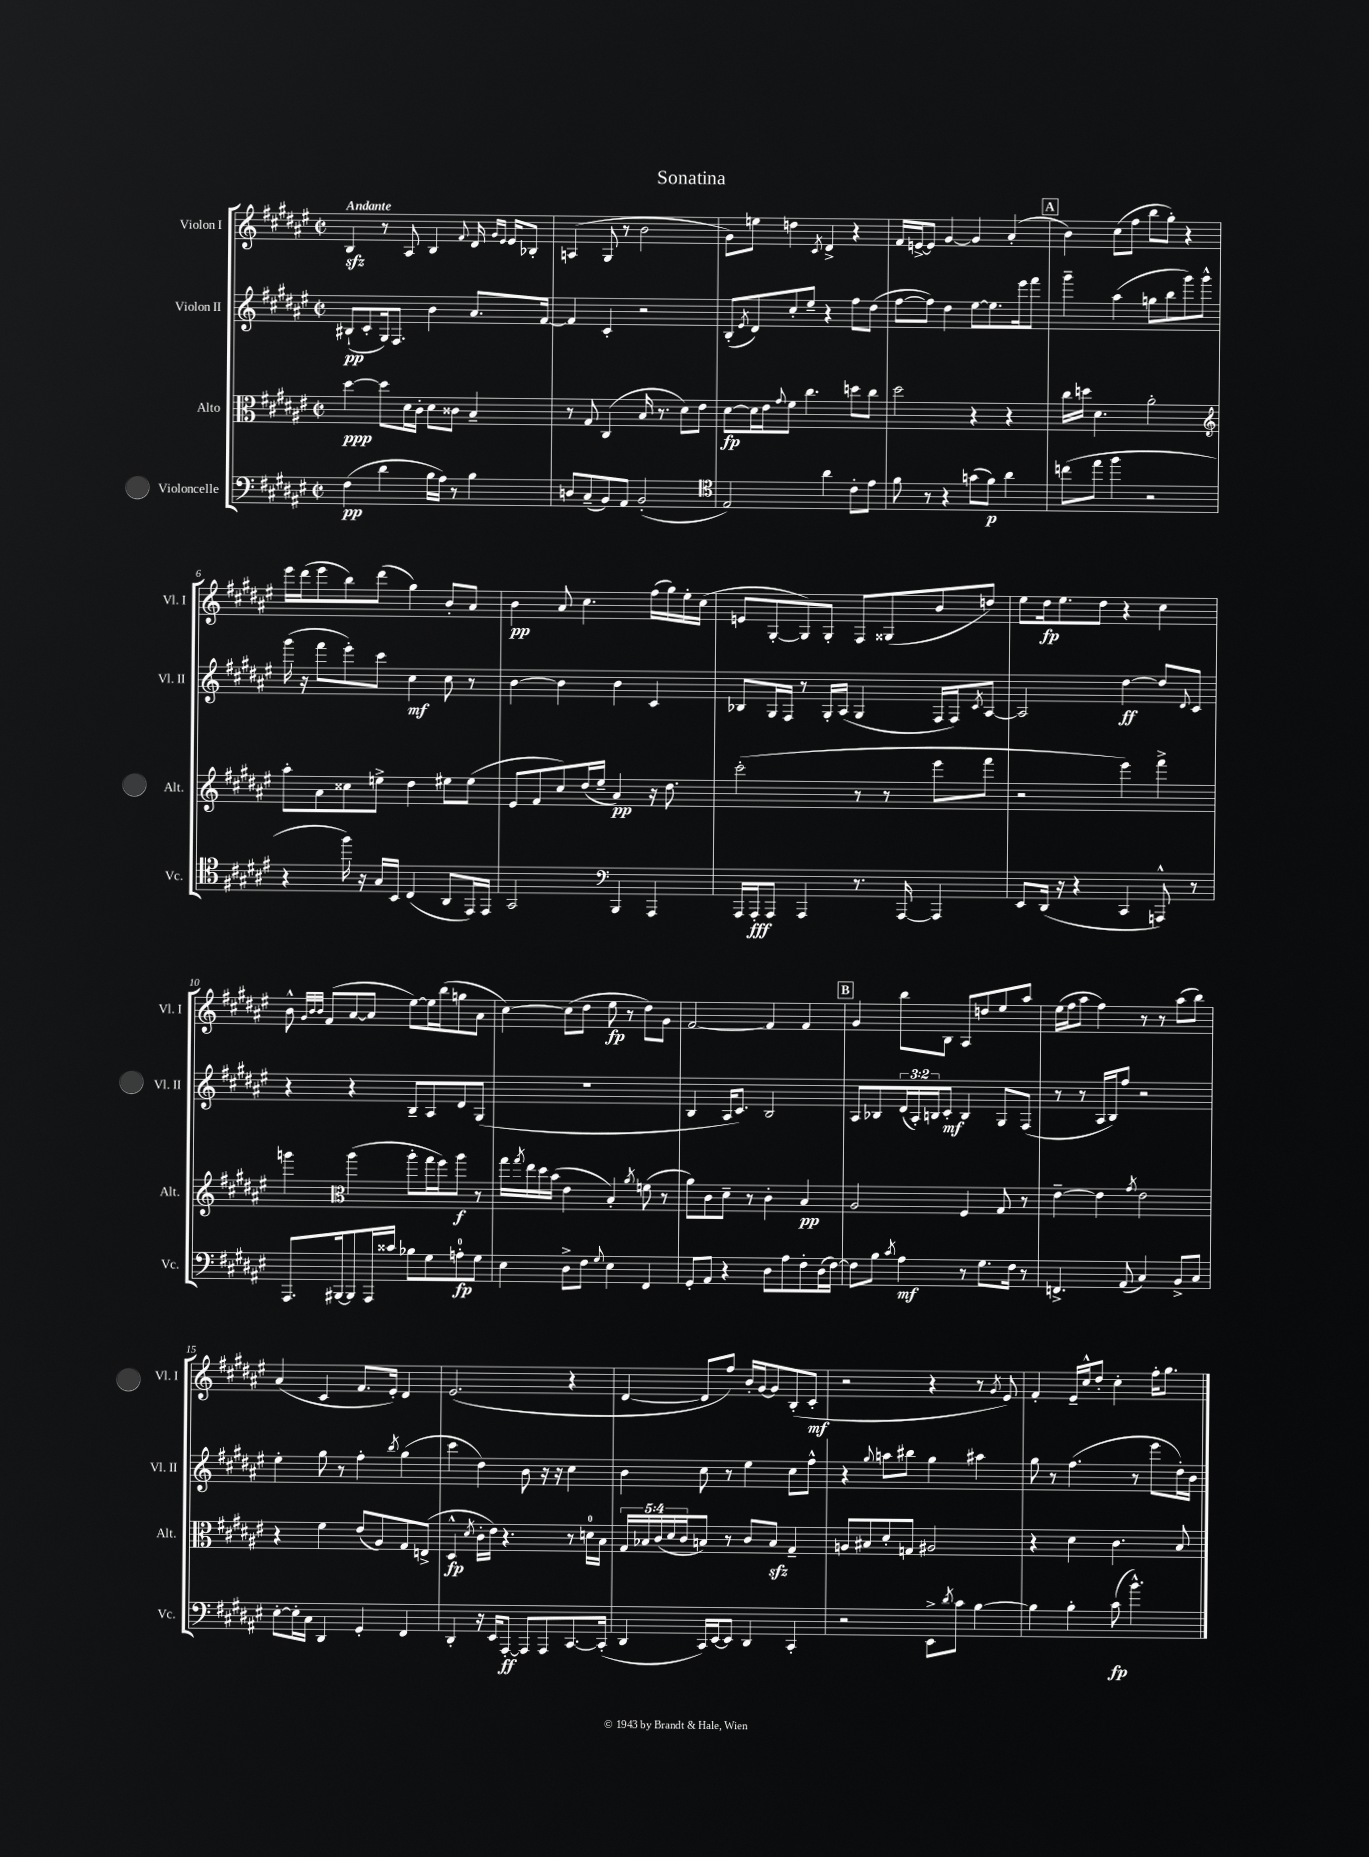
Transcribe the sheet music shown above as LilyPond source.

\header { title = "Sonatina" }
<<
\new StaffGroup <<
\new Staff = "s0" \with { instrumentName = "Violon I" shortInstrumentName = "Vl. I" } {
    \clef treble \key fis \major \defaultTimeSignature \time 2/2 \tempo "Andante"
    b4\sfz r8 ais8 b4 \appoggiatura { fis'8 } dis'16 \grace { gis'16 eis'16 } eis'16 bes8-. |
    a4( gis8 r8 b'2 |
    gis'8) e''8 d''4 \acciaccatura { cis'8 } dis'4-> r4 |
    fis'16 e'16~-> e'8 gis'4~ gis'4 ais'4-.( |
    \mark \markup { \box "A" } b'4) cis''8( fis''8 b''8 gis''8-.) r4 |
    eis'''16 dis'''16( eis'''8 b''8) dis'''8( gis''4) b'8-. ais'8 |
    b'4\pp ais'8 cis''4. fis''16( gis''16) eis''16-. cis''16( |
    e'8 gis8~-. gis8) gis8-. fis8 gisis8( b'8 d''8) |
    eis''8 dis''16\fp eis''8. dis''8 r4 cis''4 |
    b'8-^ \grace { gis'32 b'32 b'32 } fis'8( ais'8~ ais'8 eis''8~) eis''16 b''16( g''8 ais'8 |
    cis''4~) cis''8( dis''8 eis''8\fp r8 dis''8) gis'8 |
    fis'2~ fis'4 fis'4 |
    \mark \markup { \box "B" } gis'4 b''8 b8 ais8 d''8 eis''8 ais''8 |
    eis''16( fis''16 ais''8 fis''4) r8 r8 ais''8( b''8) |
    ais'4( cis'4 fis'8. eis'16-.) dis'4 |
    eis'2.( r4 |
    dis'4~ dis'8 fis''8) b'16-. gis'16~ gis'8 b8-.( cis'8-.\mf |
    r2 r4 r8 \acciaccatura { gis'8 } eis'8) |
    fis'4-. eis'16-- cis''16-^ dis''8-. cis''4-. fis''16-. gis''8. \bar "|." |
}
\new Staff = "s1" \with { instrumentName = "Violon II" shortInstrumentName = "Vl. II" } {
    \clef treble \key fis \major \defaultTimeSignature \time 2/2 \override Staff.TupletNumber.text = #tuplet-number::calc-fraction-text
    bis8-!\pp( cis'8-. gis16) fis8. b'4 ais'8. fis'16~ |
    fis'4 cis'4-. r2 |
    b8-.( \acciaccatura { eis'8 } dis'8) cis''8-. eis''8-- r4 fis''8 dis''8( |
    fis''8~ fis''8) dis''4 eis''8~ eis''8. eis'''16 fis'''8 |
    \mark \markup { \box "A" } gis'''4-- ais''4( g''8 b''8 gis'''8) gis'''8-^ |
    gis'''16( r16 fis'''8 eis'''8-.) cis'''8 cis''4\mf cis''8 r8 |
    b'4~ b'4 b'4 cis'4 |
    bes8 gis16 fis16 r8 gis16-. ais16( gis4 fis16 fis16) \acciaccatura { cis'8 } ais8~ |
    ais2 dis''4~\ff dis''8 \appoggiatura { dis'8 } cis'8 |
    r4 r4 b8-- ais8 dis'8 gis8( |
    R1 |
    b4 ais16 cis'8.) b2 |
    \mark \markup { \box "B" } ais8 bes8 \tuplet 3/2 { dis'16( ais16-.) b16 } cis'8-.\mf b4 gis8 fis8( |
    r8 r8 ais16 b16) fis''8 r2 |
    eis''4-. gis''8 r8 fis''4-. \acciaccatura { b''8 } gis''4( |
    cis'''4 dis''4) b'8 r16 r16 cis''4 |
    b'4 cis''8 r8 eis''4 cis''8 fis''8-^ |
    r4 \appoggiatura { gis''8 } a''8 bis''8 gis''4 ais''4 |
    gis''8 r8 fis''4.( r8 eis'''8 dis''16-.) b'16 \bar "|." |
}
\new Staff = "s2" \with { instrumentName = "Alto" shortInstrumentName = "Alt." } {
    \clef alto \key fis \major \defaultTimeSignature \time 2/2 \override Staff.TupletNumber.text = #tuplet-number::calc-fraction-text
    dis''4~\ppp dis''8 dis'16 cis'16-. dis'8 cisis'8 b4-- |
    r8 gis8 cis4( b16 r8. dis'8) eis'8 |
    dis'8~\fp dis'16 eis'16 \appoggiatura { gis'8 } fis'8 cis''4. d''8 cis''8 |
    dis''2 r4 r4 |
    \mark \markup { \box "A" } cis''16 d''16 dis'4. ais'2-. |
    \clef treble ais''8-. ais'8 cisis''8 e''8-> dis''4 eis''8 eis''8( |
    eis'8 fis'8 cis''8) dis''16( eis''16-- ais'4\pp) r16 dis''8. |
    cis'''2-.( r8 r8 eis'''8 fis'''8 |
    r2 eis'''4) fis'''4-> |
    g'''4 \clef alto ais''4( ais''8-. gis''16 fis''16) ais''8\f r8 |
    gis''16 \acciaccatura { gis''8 } eis''16 dis''16 b'16( eis'4 b4-.) \acciaccatura { ais'8 } f'8( r8 |
    ais'8) cis'8 dis'8-- r8 cis'4-. b4\pp |
    \mark \markup { \box "B" } ais2 fis4 gis8 r8 |
    eis'4~-- eis'4 \acciaccatura { gis'8 } eis'2 |
    r4 fis'4 eis'8( ais8) gis8 e8->( |
    dis4-^\fp \acciaccatura { dis'8 } cis'16-. eis'16) r4. r8 d'16-0 b16 |
    \tuplet 5/4 { gis16 bes16 cis'16( dis'16 cis'16 } b8) r8 cis'8 b8\sfz gis4-- |
    a8 bis8 dis'8-. g8 ais2 |
    r4 dis'4 cis'4. b8 \bar "|." |
}
\new Staff = "s3" \with { instrumentName = "Violoncelle" shortInstrumentName = "Vc." } {
    \clef bass \key fis \major \defaultTimeSignature \time 2/2
    fis4\pp( dis'4 b16 ais16) r8 b4 |
    d8 cis8--( b,8) ais,8 b,2-.( |
    \clef tenor eis2) ais'4 cis'8-. eis'8 |
    fis'8 r8 r4 g'8( fis'8\p) ais'4 |
    \mark \markup { \box "A" } c''8( eis''8 fis''4 r2 |
    r4 fis''16) r16 gis16 b,16 cis4( ais,8 eis,16) eis,16 |
    gis,2 \clef bass b,,4 ais,,4 |
    ais,,16 ais,,16-.\fff ais,,8 ais,,4 r8. ais,,16~ ais,,4 |
    eis,8 dis,16( r16 r4 cis,4 a,,8-^) r8 |
    ais,,8. bis,,16~ bis,,8 ais,,16 cisis'16 bes8 gis8 a8-0-.\fp gis8 |
    eis4 dis8-> fis8 \appoggiatura { gis8 } eis4 fis,4 |
    gis,8-. ais,8 r4 dis8 ais8 fis8-. dis16( fis16~) |
    \mark \markup { \box "B" } fis8 b8 \acciaccatura { cis'8 } ais4\mf r8 gis8. fis16 r8 |
    f,4.-> ais,8( cis4) b,8-> cis8 |
    eis8~-. eis16-. cis16 dis,4 gis,4-. fis,4 |
    dis,4-. r16 eis,16 ais,,8~-.\ff ais,,8 ais,,8 cis,8.~ cis,16-.( |
    dis,4 cis,16) eis,16~ eis,8 dis,4 cis,4-. |
    r2 eis,8-> \acciaccatura { dis'8 } cis'8 b4~ |
    b4 b4-. cis'8\fp( b'4.-^) \bar "|." |
}
>>
>>
